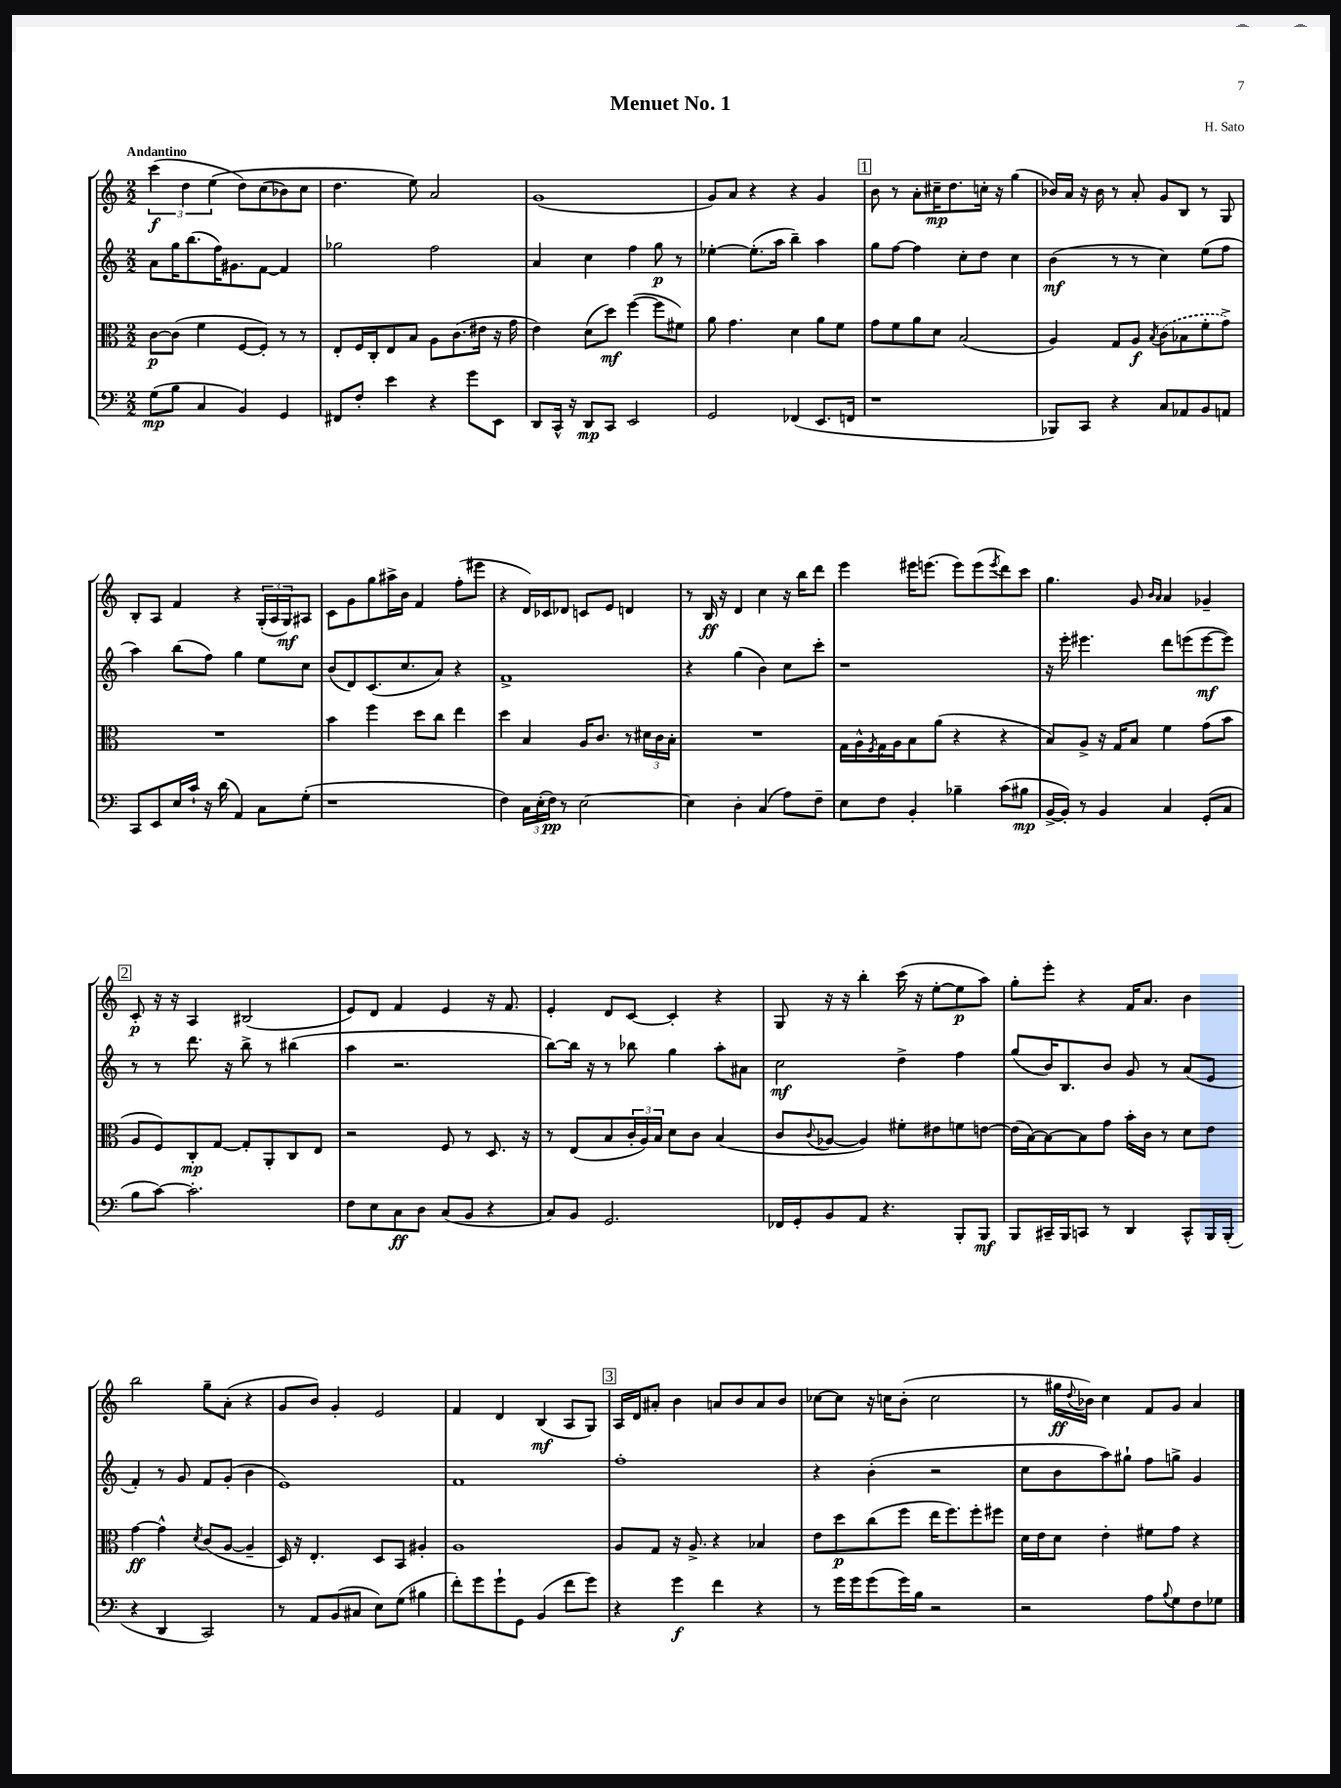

**kern	**dynam	**kern	**dynam	**kern	**dynam	**kern	**dynam
*part4	*part4	*part3	*part3	*part2	*part2	*part1	*part1
*staff4	*staff4	*staff3	*staff3	*staff2	*staff2	*staff1	*staff1
*clefF4	*	*clefC3	*	*clefG2	*	*clefG2	*
*k[]	*	*k[]	*	*k[]	*	*k[]	*
*M2/2	*	*M2/2	*	*M2/2	*	*M2/2	*
=1	=1	=1	=1	=1	=1	=1	=1
!	!	!	!	!	!	!LO:TX:a:B:t=Andantino	!
(8G\L	mp	[8c\L	p	8a\L	.	(6ccc\	f
8B\J	.	(8c\J]	.	16gg\K	.	.	.
.	.	.	.	.	.	6dd\	.
.	.	.	.	(8.bb\	.	.	.
4C/	.	4f\	.	.	.	.	.
.	.	.	.	.	.	(6ee\	.
.	.	.	.	16ff\K)	.	.	.
.	.	.	.	8.g#X\	.	.	.
4BB/)	.	[8F/L	.	.	.	8dd\L)	.
.	.	8F'/J])	.	[8f\J	.	(8cc\	.
4GG/	.	8r	.	4f/]	.	8b-X\)	.
.	.	8r	.	.	.	8cc\J	.
=2	=2	=2	=2	=2	=2	=2	=2
8FF#X/L	.	8E'/L	.	2gg-X\	.	4.dd\	.
8F'/J	.	16F/L	.	.	.	.	.
.	.	16C'/J	.	.	.	.	.
4e\	.	8E/	.	.	.	.	.
.	.	8B/J	.	.	.	8ee\)	.
4r	.	8A\L	.	2ff\	.	2a/	.
.	.	(8.c\	.	.	.	.	.
8g\L	.	.	.	.	.	.	.
.	.	16e#X\Jk	.	.	.	.	.
8EE\J	.	16r	.	.	.	.	.
.	.	16g\	.	.	.	.	.
=3	=3	=3	=3	=3	=3	=3	=3
8DD/L	.	4e\)	.	4a/	.	(1g	.
16CC^^/Jk	.	.	.	.	.	.	.
16r	.	.	.	.	.	.	.
8DD/L	mp	(8d\L	.	4cc\	.	.	.
8CC/J	.	8dd\J)	mf	.	.	.	.
2EE/	.	([4ff\	.	4ff\	.	.	.
.	.	8ff\L]	.	8gg\	p	.	.
.	.	8f#X\J)	.	8r	.	.	.
=4	=4	=4	=4	=4	=4	=4	=4
2GG/	.	8a\	.	[4ee-X'\	.	8g/L)	.
.	.	4.g\	.	.	.	8a/J	.
.	.	.	.	(8.ee-'\L]	.	4r	.
.	.	.	.	16aa\Jk	.	.	.
(4FF-X/	.	4d\	.	4bb~\)	.	4r	.
8.EE/L	.	8a\L	.	4aa\	.	4g/	.
.	.	8f\J	.	.	.	.	.
16FFn/Jk	.	.	.	.	.	.	.
!!LO:REH:place=s1:t=1
=5	=5	=5	=5	=5	=5	=5	=5
1r	.	8g\L	.	8gg\L	.	8b\	.
.	.	8f\	.	[8ff\J	.	8r	.
.	.	8a\	.	4ff\]	.	8a'\L	.
.	.	8d\J	.	.	.	16cc#X~\K	mp
.	.	.	.	.	.	8.dd\	.
.	.	(2B/	.	8cc'\L	.	.	.
.	.	.	.	8dd\J	.	16ccn'\Jk	.
.	.	.	.	.	.	16r	.
.	.	.	.	4cc\	.	(4gg\	.
=6	=6	=6	=6	=6	=6	=6	=6
8BBB-X/L)	.	4A/)	.	(4b\	mf	16b-X/LL)	.
.	.	.	.	.	.	16a/JJ	.
8CC/J	.	.	.	.	.	16r	.
.	.	.	.	.	.	16b-\	.
4r	.	8G/L	.	8r	.	8r	.
.	.	8A/J	f	8r	.	8a'/	.
.	.	8qB/	.	.	.	.	.
8C/L	.	(8c\L	.	4cc\)	.	8g/L	.
8AA-X/	.	8B-X\	.	.	.	8B/J	.
8BB/	.	8f'\	.	(8ee\L	.	8r	.
8AAn/J	.	8g^\J)	.	8ff\J	.	8G/	.
!!LO:LB:g=z
=7	=7	=7	=7	=7	=7	=7	=7
8CC/L	.	1r	.	4aa\)	.	8B'/L	.
8EE/	.	.	.	.	.	8A/J	.
16E/L	.	.	.	(8bb\L	.	4f/	.
16c`/JJ	.	.	.	.	.	.	.
16r	.	.	.	8ff\J)	.	.	.
(16d\	.	.	.	.	.	.	.
4AA/)	.	.	.	4gg\	.	4r	.
8C\L	.	.	.	8ee\L	.	(24G'/LL	.
.	.	.	.	.	.	24A/	.
.	.	.	.	.	.	24G/J)	mf
(8G'\J	.	.	.	8cc\J	.	8A#X/J	.
=8	=8	=8	=8	=8	=8	=8	=8
1r	.	4b\	.	(8b/L	.	8c\L	.
.	.	.	.	8d/)	.	8g\	.
.	.	4ff\	.	(8.c/	.	8gg\	.
.	.	.	.	.	.	16aa#X^\L	.
.	.	.	.	8.cc/	.	16b\JJ	.
.	.	8dd\L	.	.	.	4f/	.
.	.	8cc\J	.	8a/J)	.	.	.
.	.	4ee\	.	4r	.	(8ff'\L	.
.	.	.	.	.	.	8eee#X\J	.
=9	=9	=9	=9	=9	=9	=9	=9
4F\)	.	4dd\	.	1f^	.	4r	.
24C\LL	.	4B/	.	.	.	16d/LL)	.
(24E'\	.	.	.	.	.	.	.
.	.	.	.	.	.	16c-X/J	.
24F\JJ)	pp	.	.	.	.	.	.
8r	.	.	.	.	.	8d-X/J	.
[2E\	.	16A/KL	.	.	.	8cn/L	.
.	.	8.c/J	.	.	.	.	.
.	.	.	.	.	.	8e/J	.
.	.	8r	.	.	.	4dn/	.
.	.	24d#X\LL	.	.	.	.	.
.	.	24c\	.	.	.	.	.
.	.	24B'\JJ	.	.	.	.	.
=10	=10	=10	=10	=10	=10	=10	=10
4E\]	.	1r	.	4r	.	8r	.
.	.	.	.	.	.	16B/	ff
.	.	.	.	.	.	16r	.
4D'\	.	.	.	(4gg\	.	4d/	.
(4C/	.	.	.	4b\)	.	4cc\	.
8A\L)	.	.	.	8cc\L	.	16r	.
.	.	.	.	.	.	16bb\KL	.
8F~\J	.	.	.	8ccc'\J	.	8ddd\J	.
=11	=11	=11	=11	=11	=11	=11	=11
8E\L	.	16G\LL	.	1r	.	4eee\	.
.	.	16A^^\	.	.	.	.	.
.	.	8qF/	.	.	.	.	.
8F\J	.	16G\	.	.	.	.	.
.	.	16A\J	.	.	.	.	.
4BB'/	.	8B\	.	.	.	16eee#X\KL	.
.	.	.	.	.	.	(8.eeen\J	.
.	.	(8a\J	.	.	.	.	.
4B-X~\	.	4r	.	.	.	8eee\L)	.
.	.	.	.	.	.	(8eee\	.
.	.	.	.	.	.	8qeee/	.
(8c\L	.	4r	.	.	.	8ddd\)	.
8B#X\J	mp	.	.	.	.	8ccc\J	.
=12	=12	=12	=12	=12	=12	=12	=12
[16BB^/LL	.	8B/L)	.	16r	.	4.gg\	.
16BB'/JJ])	.	.	.	16eee'\	.	.	.
8r	.	8A^/J	.	4.eee#X\	.	.	.
4BB/	.	16r	.	.	.	.	.
.	.	16G/KL	.	.	.	.	.
.	.	8B/J	.	.	.	8g/	.
.	.	.	.	.	.	16qqb/LL	.
.	.	.	.	.	.	16qqa/JJ	.
4C/	.	4f\	.	8ddd\L	.	4a/	.
.	.	.	.	(8eeen\	.	.	.
(8GG'/L	.	(8g\L	.	[8eee\	mf	4g-X~/	.
8C/J	.	8b\J	.	8eee\J])	.	.	.
!!LO:LB:g=z
!!LO:REH:place=s1:t=2
=13	=13	=13	=13	=13	=13	=13	=13
8B\L	.	8A/L	.	8r	.	8c'/	p
[8c\J)	.	8F/)	.	8r	.	16r	.
.	.	.	.	.	.	16r	.
2.c'\]	.	8C'/	mp	8.ddd\	.	4A/	.
.	.	[8G/J	.	.	.	.	.
.	.	.	.	16r	.	.	.
.	.	8G'/L]	.	8bb^\	.	(2B#X/	.
.	.	8AA'/	.	8r	.	.	.
.	.	8C/	.	(4bb#X\	.	.	.
.	.	8E/J	.	.	.	.	.
=14	=14	=14	=14	=14	=14	=14	=14
8F\L	.	2r	.	4aa\	.	8e/L)	.
8E\	.	.	.	.	.	8d/J	.
8C\	ff	.	.	2.r	.	4f/	.
8D\J	.	.	.	.	.	.	.
(8C/L	.	8F/	.	.	.	4e/	.
8BB/J	.	8r	.	.	.	.	.
4r	.	8.D/	.	.	.	16r	.
.	.	.	.	.	.	8.f/	.
.	.	16r	.	.	.	.	.
=15	=15	=15	=15	=15	=15	=15	=15
8C/L)	.	8r	.	[8bb\L)	.	4e'/	.
8BB/J	.	(8E/L	.	16bb\Jk]	.	.	.
.	.	.	.	16r	.	.	.
2.GG/	.	8B/	.	8r	.	8d/L	.
.	.	24c'/L	.	8bb-X\	.	[8c/J	.
.	.	24A/)	.	.	.	.	.
.	.	24B/JJ	.	.	.	.	.
.	.	8d\L	.	4gg\	.	4c'/]	.
.	.	8c\J	.	.	.	.	.
.	.	(4B/	.	8aa'\L	.	4r	.
.	.	.	.	8a#X\J	.	.	.
=16	=16	=16	=16	=16	=16	=16	=16
16FF-X/LL	.	8c/L	.	2cc\	mf	8G/	.
16GG'/J	.	.	.	.	.	.	.
.	.	8qqc/	.	.	.	.	.
8BB/	.	[8A-X/J	.	.	.	16r	.
.	.	.	.	.	.	16r	.
8AA/J	.	4A-/])	.	.	.	4bb'\	.
4.r	.	.	.	.	.	.	.
.	.	8f#X'\L	.	4dd^\	.	(16ccc\	.
.	.	.	.	.	.	16r	.
.	.	8e#X\	.	.	.	[8ee'\L	.
8BBB'/L	.	8fn\	.	4ff\	.	8ee\]	p
8BBB/J	mf	[8en\J	.	.	.	8aa\J)	.
=17	=17	=17	=17	=17	=17	=17	=17
8BBB/L	.	(16e\LL]	.	(8gg/L	.	8gg'\L	.
.	.	[16B\J)	.	.	.	.	.
16CC#X~/L	.	8B\_	.	16b/K)	.	8eee'\J	.
16BBB/J	.	.	.	8.B/	.	.	.
8CCn/J	.	8B\]	.	.	.	4r	.
8r	.	8g\J	.	8b/J	.	.	.
4DD/	.	16b'\LL	.	8g/	.	16f/KL	.
.	.	16c\JJ	.	.	.	8.a/J	.
.	.	8r	.	8r	.	.	.
8CC^^/L	.	8d\L	.	(8a/L	.	4b\	.
16BBB/L	.	8e\J	.	8e/J	.	.	.
(16BBB'/JJ	.	.	.	.	.	.	.
!!LO:LB:g=z
=18	=18	=18	=18	=18	=18	=18	=18
4r	.	[4g\	ff	4f'/)	.	2bb\	.
4DD/	.	4g^^\]	.	8r	.	.	.
.	.	.	.	8g/	.	.	.
.	.	8qd/	.	.	.	.	.
2CC/)	.	(8c/L	.	8f/L	.	8gg~\L	.
.	.	[8A/J	.	(8g'/J	.	(8a'\J	.
.	.	4A~/]	.	4b\	.	4r	.
=19	=19	=19	=19	=19	=19	=19	=19
8r	.	16D/)	.	1e)	.	8g/L	.
.	.	16r	.	.	.	.	.
8AA/L	.	4.E'/	.	.	.	8b/J)	.
(8BB/	.	.	.	.	.	4g'/	.
8C#X/J	.	.	.	.	.	.	.
8E\L)	.	8D/L	.	.	.	2e/	.
(8G\J	.	8BB/J	.	.	.	.	.
4B#X\	.	4A#X'/	.	.	.	.	.
=20	=20	=20	=20	=20	=20	=20	=20
8f'\L)	.	1A	.	1f	.	4f/	.
8g\	.	.	.	.	.	.	.
8g`\	.	.	.	.	.	4d/	.
8GG\J	.	.	.	.	.	.	.
(4BB/	.	.	.	.	.	(4B/	mf
8f\L	.	.	.	.	.	8A/L	.
8g\J)	.	.	.	.	.	8G/J)	.
!!LO:REH:place=s1:t=3
=21	=21	=21	=21	=21	=21	=21	=21
4r	.	8A/L	.	1ff'	.	16A/LL	.
.	.	.	.	.	.	16d/J	.
.	.	8G/J	.	.	.	8a#X'/J	.
4g\	f	16r	.	.	.	4b\	.
.	.	8.A^/	.	.	.	.	.
4f\	.	4r	.	.	.	8an/L	.
.	.	.	.	.	.	8b/	.
4r	.	4B-X/	.	.	.	8a/	.
.	.	.	.	.	.	8b/J	.
=22	=22	=22	=22	=22	=22	=22	=22
8r	.	8e\L	.	4r	.	[8cc-X\L	.
16g\LL	.	8dd\	p	.	.	8cc-\J]	.
16g\J	.	.	.	.	.	.	.
(8g\	.	(8cc\	.	(4b'\	.	16r	.
.	.	.	.	.	.	16ccn\KL	.
16g\L)	.	8ff\J	.	.	.	(8b'\J	.
16B\JJ	.	.	.	.	.	.	.
2r	.	16ee\KL	.	2r	.	2cc\	.
.	.	8.ff\)	.	.	.	.	.
.	.	8ff'\	.	.	.	.	.
.	.	8ff#X\J	.	.	.	.	.
=23	=23	=23	=23	=23	=23	=23	=23
2r	.	16d\LL	.	8cc\L	.	8r	.
.	.	16e\J	.	.	.	.	.
.	.	8d\J	.	8b\	.	16gg#X\LL	ff
.	.	.	.	.	.	8qqdd/	.
.	.	.	.	.	.	16b-X\JJ)	.
.	.	4e'\	.	8aa\)	.	4cc\	.
.	.	.	.	8gg#X`\J	.	.	.
8A\L	.	8f#X\L	.	8ff\L	.	8f/L	.
8qqB/	.	.	.	.	.	.	.
8G\	.	8g\J	.	8ggn^\J	.	8g/J	.
8F\	.	4r	.	4g/	.	4a/	.
8G-X\J	.	.	.	.	.	.	.
==	==	==	==	==	==	==	==
*-	*-	*-	*-	*-	*-	*-	*-
